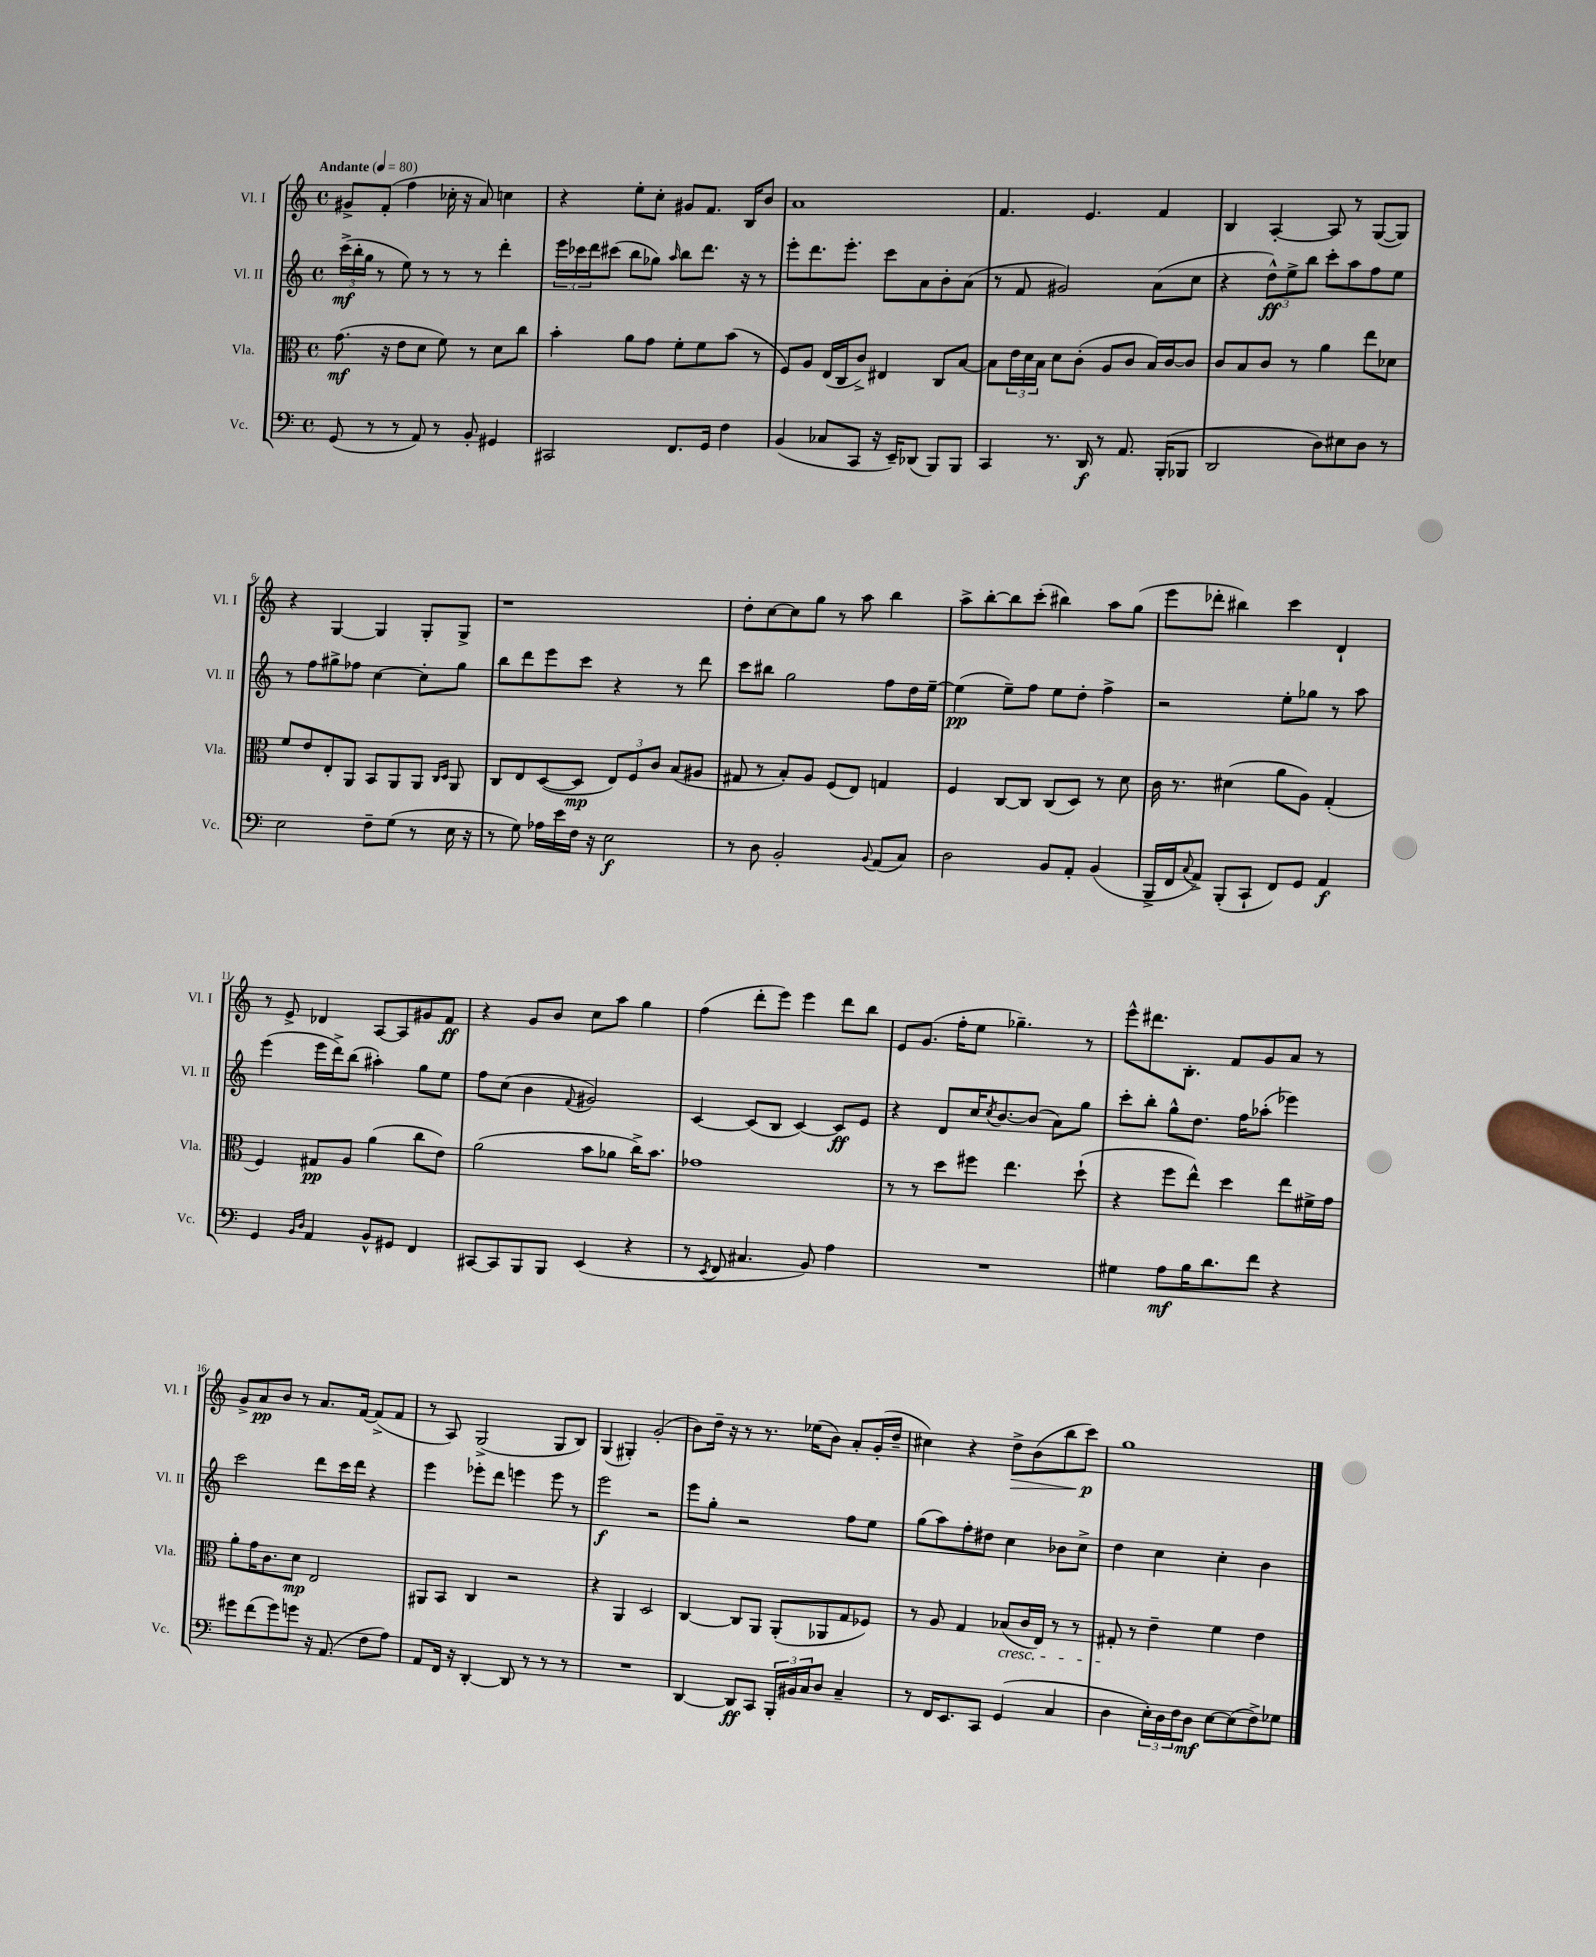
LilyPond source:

<<
\new StaffGroup <<
\new Staff = "s0" \with { instrumentName = "Vl. I" shortInstrumentName = "Vl. I" } {
    \clef treble \key c \major \defaultTimeSignature \time 4/4 \tempo "Andante" 4 = 80
    gis'8-> f'8-.( f''4 ces''16-. r16 a'8) c''4 |
    r4 e''8-. c''8-. gis'8 f'8. b16 b'8 |
    a'1 |
    f'4. e'4. f'4 |
    b4 a4~-. a8 r8 g8~( g8) |
    r4 g4~ g4 g8-. g8-> |
    r1 |
    d''8-. c''8~ c''8 g''8 r8 a''8 b''4 |
    a''8-> b''8~-. b''8 c'''8-.( bis''4) a''8 g''8( |
    e'''8 des'''8-. bis''4) c'''4 d'4-! |
    r8 e'8-> des'4 a8~ a8 gis'8 f'8\ff |
    r4 g'8 b'8 c''8 a''8 g''4 |
    f''4( d'''8-. e'''8) e'''4 d'''8 b''8 |
    e'8 g'8.( f''16-. e''8 ges''4.--) r8 |
    e'''8-^ dis'''8. b8.-. f'8 g'8 a'8 r8 |
    g'8-> a'8\pp b'8 r8 a'8. f'16~ f'8->( f'8 |
    r8 a8) g2->( g8 b8) |
    g4( gis4-.) g'2-.( |
    b'8) d''16-- r16 r8 r8. ees''16( b'8) a'8-. g'16-.( d''16-- |
    cis''4) r4 d''8->\> b'8( b''8 c'''8\p\!) |
    g''1 \bar "|." |
}
\new Staff = "s1" \with { instrumentName = "Vl. II" shortInstrumentName = "Vl. II" } {
    \clef treble \key c \major \defaultTimeSignature \time 4/4
    \tuplet 3/2 { c'''16->\mf( b''16-. g''16 } r8 e''8) r8 r8 r8 d'''4-. |
    \tuplet 3/2 { e'''16 ces'''16 d'''16 } cis'''8( b''8 ges''8) \grace { a''16 } b''8 d'''8. r16 r8 |
    e'''8-. d'''8. e'''8.-. c'''8 a'8 b'8-. a'8( |
    r8 f'8 gis'2) a'8( c''8 |
    r4 \tuplet 3/2 { d''8-^\ff) e''8-> b''8 } c'''8-. a''8 f''8 e''8 |
    r8 f''8 gis''8-> fes''8 c''4~ c''8-. gis''8 |
    b''8 d'''8 e'''8 c'''8 r4 r8 d'''8 |
    c'''8 bis''8 g''2 f''8 d''16 e''16~-- |
    e''4\pp( e''8--) f''8 e''8 d''8-. f''4-> |
    r2 e''8-. ges''8 r8 a''8 |
    e'''4( e'''16 d'''16->) b''8( ais''4-.) g''8 e''8 |
    f''8 c''8( b'4 \appoggiatura { f'8 } gis'2) |
    c'4~ c'8( b8 c'4~) c'8\ff e'8 |
    r4 d'8 c''16 \acciaccatura { c''8 } b'8.~ b'8( a'8) g''8 |
    c'''8-. b''8-. g''8-^ d''8. f''16 aes''8-.( ees'''4) |
    c'''2 d'''8 c'''16 d'''16 r4 |
    e'''4 ees'''8-. d'''8 e'''4 e'''8 r8 |
    e'''2\f r2 |
    e'''8 g''8-. r2 f''8 e''8 |
    g''8( a''8) f''8-. dis''8 c''4 bes'8 c''8-> |
    d''4 c''4 c''4-. b'4 \bar "|." |
}
\new Staff = "s2" \with { instrumentName = "Vla." shortInstrumentName = "Vla." } {
    \clef alto \key c \major \defaultTimeSignature \time 4/4
    g'8.\mf( r16 e'8 d'8 f'8) r8 d'8 c''8 |
    b'4-. a'8 g'8 f'8-. f'8 b'8( r8 |
    f8) a8 e16( c16 c'8->) eis4 c8 b8~ |
    b8 \tuplet 3/2 { e'16 d'16 b16 } d'8 c'8-.( a8 c'8 b16) c'16~ c'8 |
    c'8 b8 c'8 r8 a'4 e''8 des'8 |
    f'8 e'8 e8-. a,8 b,8 a,8 a,8 \grace { c16 d16 } a,8 |
    c8 e8 d8~( d8\mp \tuplet 3/2 { e8) f8 c'8 } b8( ais8 |
    gis8 r8 b8-.) a8 f8( e8) g4 |
    f4 c8~ c8 c8( d8) r8 d'8 |
    c'16 r8. dis'4( a'8 a8) g4-.( |
    f4) gis8\pp a8 a'4( c''8 e'8) |
    a'2( b'8 aes'8 c''16->) b'8. |
    ges'1 |
    r8 r8 d''8 fis''8 e''4. d''8-!( |
    r4 f''8 e''8-^) d''4 e''8 fis'16-> g'16 |
    a'8-. g'16 c'8. d'8\mp e2 |
    ais,8 b,8 c4 r2 |
    r4 a,4 d2 |
    c4~ c8 a,8 a,8-.( aes,8 g8 fes8) |
    r8 a8 g4 bes8\cresc( c'16 e16) r8 r8 |
    gis8-.\! r8 e'4-- f'4 e'4 \bar "|." |
}
\new Staff = "s3" \with { instrumentName = "Vc." shortInstrumentName = "Vc." } {
    \clef bass \key c \major \defaultTimeSignature \time 4/4
    g,8( r8 r8 a,8) r8 b,8-. gis,4 |
    cis,2 f,8. g,16 f4 |
    b,4( ces8 c,8 r16 e,16--) des,8( b,,8) b,,8 |
    c,4 r8. d,16\f r8 a,8. b,,16-.( bes,,8 |
    d,2 d8) eis8 d8 r8 |
    e2 f8-- g8( r8 e16 r16 |
    r8 g8) aes16 e'16 f16 r16 e2\f |
    r8 d8 b,2-. \appoggiatura { b,8 } a,8( c8) |
    d2 b,8 a,8-. b,4( |
    b,,16-> f,16 \appoggiatura { c8 } a,8->) b,,8-.( c,8-! f,8) g,8 a,4\f |
    g,4 \grace { b,16 d16 } a,4 b,8-^ gis,8 f,4 |
    cis,8~ cis,8 b,,8 b,,8 e,4( r4 |
    r8 \acciaccatura { e,8 } f,8 cis4. b,8) a4 |
    R1 |
    gis4 a8\mf b16 d'8. f'8 r4 |
    gis'8 f'8( gis'8) g'8 r16 a,8.( f8 a8) |
    a,8 f,16 r16 d,4~-. d,8 r8 r8 r8 |
    R1 |
    d,4~ d,8\ff c,8 \tuplet 3/2 { b,,16-. bis,16 c16 } d8 c4-- |
    r8 f,16 e,8. c,8 g,4( c4 |
    d4 \tuplet 3/2 { e16-.) d16 f16 } d8\mf e8~ e8( f8->) ges8 \bar "|." |
}
>>
>>
